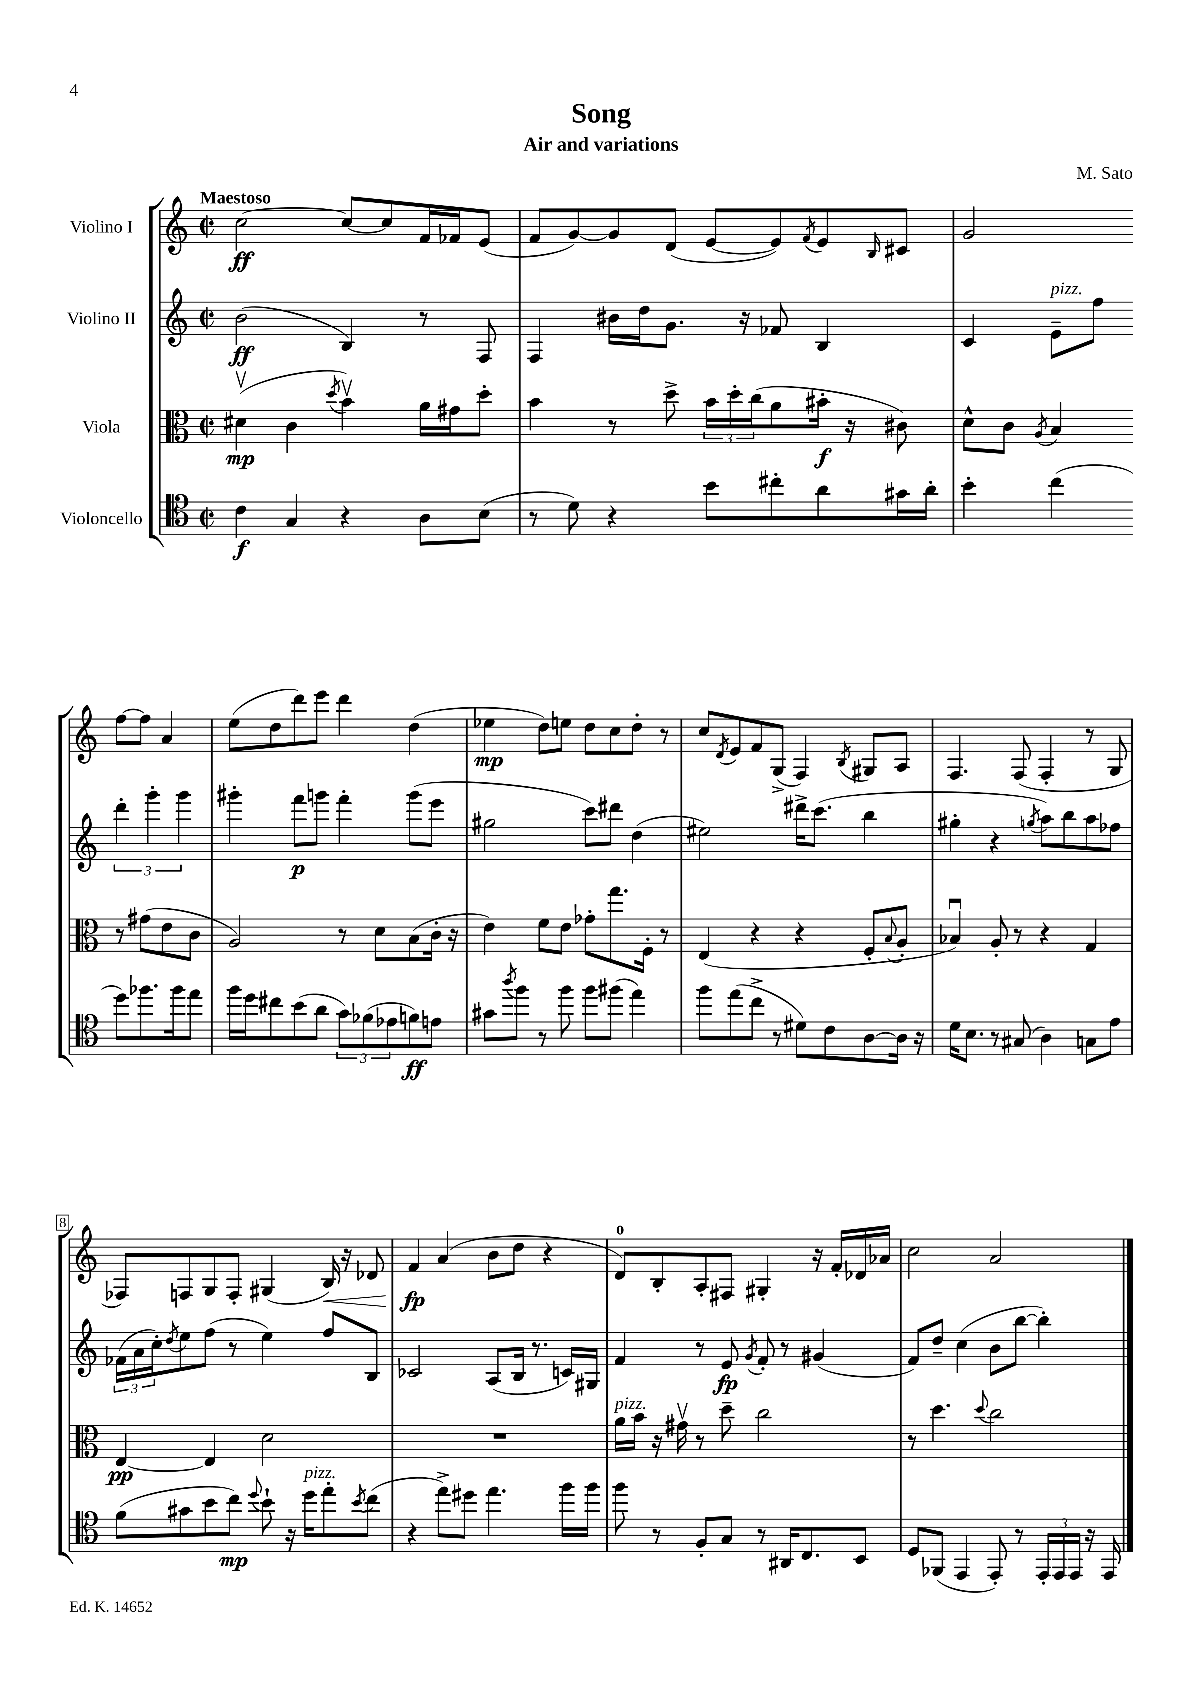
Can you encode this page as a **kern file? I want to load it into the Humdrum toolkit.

**kern	**dynam	**kern	**dynam	**kern	**dynam	**kern	**dynam
*part4	*part4	*part3	*part3	*part2	*part2	*part1	*part1
*staff4	*staff4	*staff3	*staff3	*staff2	*staff2	*staff1	*staff1
*I"Violoncello	*	*I"Viola	*	*I"Violino II	*	*I"Violino I	*
*clefC4	*	*clefC3	*	*clefG2	*	*clefG2	*
*k[]	*	*k[]	*	*k[]	*	*k[]	*
*M2/2	*	*M2/2	*	*M2/2	*	*M2/2	*
*met(c|)	*	*met(c|)	*	*met(c|)	*	*met(c|)	*
=1	=1	=1	=1	=1	=1	=1	=1
!	!	!	!	!	!	!LO:TX:a:B:t=Maestoso	!
4c\	f	(4d#Xv\	mp	(2b\	ff	[2cc\	ff
4G/	.	4c\	.	.	.	.	.
.	.	8qdd/	.	.	.	.	.
4r	.	4bv\)	.	4B/)	.	8cc/L_	.
.	.	.	.	.	.	8cc/]	.
8A\L	.	16a\LL	.	8r	.	16f/L	.
.	.	16g#X\J	.	.	.	16f-X/J	.
(8B\J	.	8dd'\J	.	8F/	.	(8e/J	.
=2	=2	=2	=2	=2	=2	=2	=2
8r	.	4b\	.	4F/	.	8f/L	.
8d\)	.	.	.	.	.	[8g/)	.
4r	.	8r	.	16b#X\LL	.	8g/]	.
.	.	.	.	16dd\J	.	.	.
.	.	8dd^\	.	8.g\J	.	(8d/J	.
8b\L	.	24b\LL	.	.	.	[8e/L	.
.	.	24dd'\	.	.	.	.	.
.	.	.	.	16r	.	.	.
.	.	(24cc\J	.	.	.	.	.
8cc#X'\	.	8a\	.	8f-X/	.	8e/])	.
.	.	.	.	.	.	8qf/	.
8a\	.	16b#X'\Jk	f	4B/	.	8e/	.
.	.	16r	.	.	.	.	.
.	.	.	.	.	.	16qqB/	.
16g#X\L	.	8c#X\)	.	.	.	8c#X/J	.
16a'\JJ	.	.	.	.	.	.	.
=3	=3	=3	=3	=3	=3	=3	=3
4b'\	.	8d^^\L	.	4c/	.	2g/	.
.	.	8c\J	.	.	.	.	.
.	.	8qA/	.	.	.	.	.
!	!	!	!	!LO:TX:a:i:t=pizz.	!	!	!
(4cc\	.	4B/	.	8e~\L	.	.	.
.	.	.	.	8ff\J	.	.	.
8dd\L)	.	8r	.	6ddd'\	.	[8ff\L	.
8.ff-X\	.	(8g#X\L	.	.	.	8ff\J]	.
.	.	.	.	6ggg'\	.	.	.
.	.	8e\	.	.	.	4a/	.
16ff-\k	.	.	.	.	.	.	.
.	.	.	.	6ggg\	.	.	.
8ee\J	.	8c\J	.	.	.	.	.
!!LO:LB:g=z
=4	=4	=4	=4	=4	=4	=4	=4
16ff\LL	.	2A/)	.	4ggg#X'\	.	(8ee\L	.
16dd\J	.	.	.	.	.	.	.
8cc#X\	.	.	.	.	.	8dd\	.
(8b\	.	.	.	8fff\L	p	8ddd\)	.
8a\J	.	.	.	8gggn\J	.	8eee\J	.
12g\L)	.	8r	.	4fff'\	.	4ddd\	.
(12f-X\	.	.	.	.	.	.	.
.	.	8d\L	.	.	.	.	.
12e-X\	.	.	.	.	.	.	.
8fn\)	ff	(8B\	.	(8ggg\L	.	(4dd\	.
8en\J	.	16c'\Jk	.	8eee\J	.	.	.
.	.	16r	.	.	.	.	.
=5	=5	=5	=5	=5	=5	=5	=5
8g#X\L	.	4e\)	.	2gg#X\	.	4ee-X\	mp
8qaa/	.	.	.	.	.	.	.
8ff\J	.	.	.	.	.	.	.
8r	.	8f\L	.	.	.	8dd\L)	.
8ff\	.	8e\J	.	.	.	8een\J	.
8ff\L	.	8g-X'\L	.	8ccc\L)	.	8dd\L	.
(8ff#X\J	.	8.gg\	.	8ddd#X\J	.	8cc\	.
4ee\)	.	.	.	(4dd\	.	8dd'\J	.
.	.	16F'\Jk	.	.	.	.	.
.	.	8r	.	.	.	8r	.
=6	=6	=6	=6	=6	=6	=6	=6
8ff\L	.	(4E/	.	2ee#X\)	.	8cc/L	.
.	.	.	.	.	.	8qd/	.
(8ee\	.	.	.	.	.	8e/	.
8cc^\J	.	4r	.	.	.	8f/	.
8r	.	.	.	.	.	(8G^/J	.
8d#X\L)	.	4r	.	16ddd#X^\KL	.	4F/)	.
.	.	.	.	(8.ccc\J	.	.	.
8c\	.	.	.	.	.	.	.
.	.	.	.	.	.	8qB/	.
[8A\	.	8F'/L	.	4bb\	.	8G#X/L	.
.	.	8qqB/	.	.	.	.	.
16A\Jk]	.	8A'/J	.	.	.	8A/J	.
16r	.	.	.	.	.	.	.
=7	=7	=7	=7	=7	=7	=7	=7
16d\KL	.	4B-Xu/)	.	4gg#X'\	.	4.F/	.
8.B\J	.	.	.	.	.	.	.
8r	.	8A'/	.	4r	.	.	.
(8G#X/	.	8r	.	.	.	(8F/	.
.	.	.	.	8qggn/	.	.	.
4A\)	.	4r	.	8aa\L)	.	4F'/	.
.	.	.	.	8bb\	.	.	.
8Gn\L	.	4G/	.	8aa\	.	8r	.
8e\J	.	.	.	8ff-X\J	.	8G/	.
!!LO:LB:g=z
=8	=8	=8	=8	=8	=8	=8	=8
(8f\L	.	[4E/	pp	(24f-X\LL	.	8F-X/L)	.
.	.	.	.	24a\	.	.	.
.	.	.	.	24cc'\J)	.	.	.
.	.	.	.	8qdd/	.	.	.
8g#X\	.	.	.	8ee\	.	8Fn/	.
8b\	.	4E/]	.	(8ff\J	.	8G/	.
8cc\J)	mp	.	.	8r	.	8F'/J	.
8qqdd/	.	.	.	.	.	.	.
8b`\	.	2d\	.	4ee\)	.	(4G#X/	.
16r	.	.	.	.	.	.	.
!LO:TX:a:i:t=pizz.	!	!	!	!	!	!	!
16dd\KL	.	.	.	.	.	.	.
!	!	!	!	!	!	!	!LO:HP:b
8ee'\	.	.	.	8ff/L	.	16B/)	<
.	.	.	.	.	.	16r	.
8qb/	.	.	.	.	.	.	.
(8cc\J	.	.	.	8B/J	.	8d-X/	.
=9	=9	=9	=9	=9	=9	=9	=9
4r	.	1r	.	2c-X/	.	4f/	fp
8ee^\L)	.	.	.	.	.	(4a/	[
8dd#X\J	.	.	.	.	.	.	.
4.ee\	.	.	.	(8A/L	.	8b\L	.
.	.	.	.	16B/Jk	.	8dd\J	.
.	.	.	.	8.r	.	.	.
.	.	.	.	.	.	4r	.
16ff\LL	.	.	.	16cn/LL)	.	.	.
16ff\JJ	.	.	.	16G#X/JJ	.	.	.
=10	=10	=10	=10	=10	=10	=10	=10
!	!	!LO:TX:a:i:t=pizz.	!	!	!	!	!
8ff\	.	16a\LL	.	4f/	.	8d/L)	.
.	.	16b\JJ	.	.	.	.	.
8r	.	16r	.	.	.	8B'/	.
.	.	16g#Xv\	.	.	.	.	.
8F'/L	.	8r	.	8r	.	8A'/	.
8G/J	.	8dd~\	.	8e/	fp	8F#X/J	.
.	.	.	.	8qg/	.	.	.
8r	.	2cc\	.	8f'/	.	4G#X'/	.
16AA#X/KL	.	.	.	8r	.	.	.
8.C/	.	.	.	.	.	.	.
.	.	.	.	(4g#X/	.	16r	.
.	.	.	.	.	.	16f'/LL	.
8BB/J	.	.	.	.	.	16d-X/	.
.	.	.	.	.	.	16a-X/JJ	.
=11	=11	=11	=11	=11	=11	=11	=11
8D/L	.	8r	.	8f/L)	.	2cc\	.
(8FF-X/J	.	4.dd\	.	8dd~/J	.	.	.
4EE/	.	.	.	(4cc\	.	.	.
.	.	8qqdd/	.	.	.	.	.
8EE'/)	.	2cc\	.	8b\L	.	2a/	.
8r	.	.	.	[8bb\J	.	.	.
24EE'/LL	.	.	.	4bb'\])	.	.	.
24EE/	.	.	.	.	.	.	.
24EE/JJ	.	.	.	.	.	.	.
16r	.	.	.	.	.	.	.
16EE/	.	.	.	.	.	.	.
==	==	==	==	==	==	==	==
*-	*-	*-	*-	*-	*-	*-	*-
